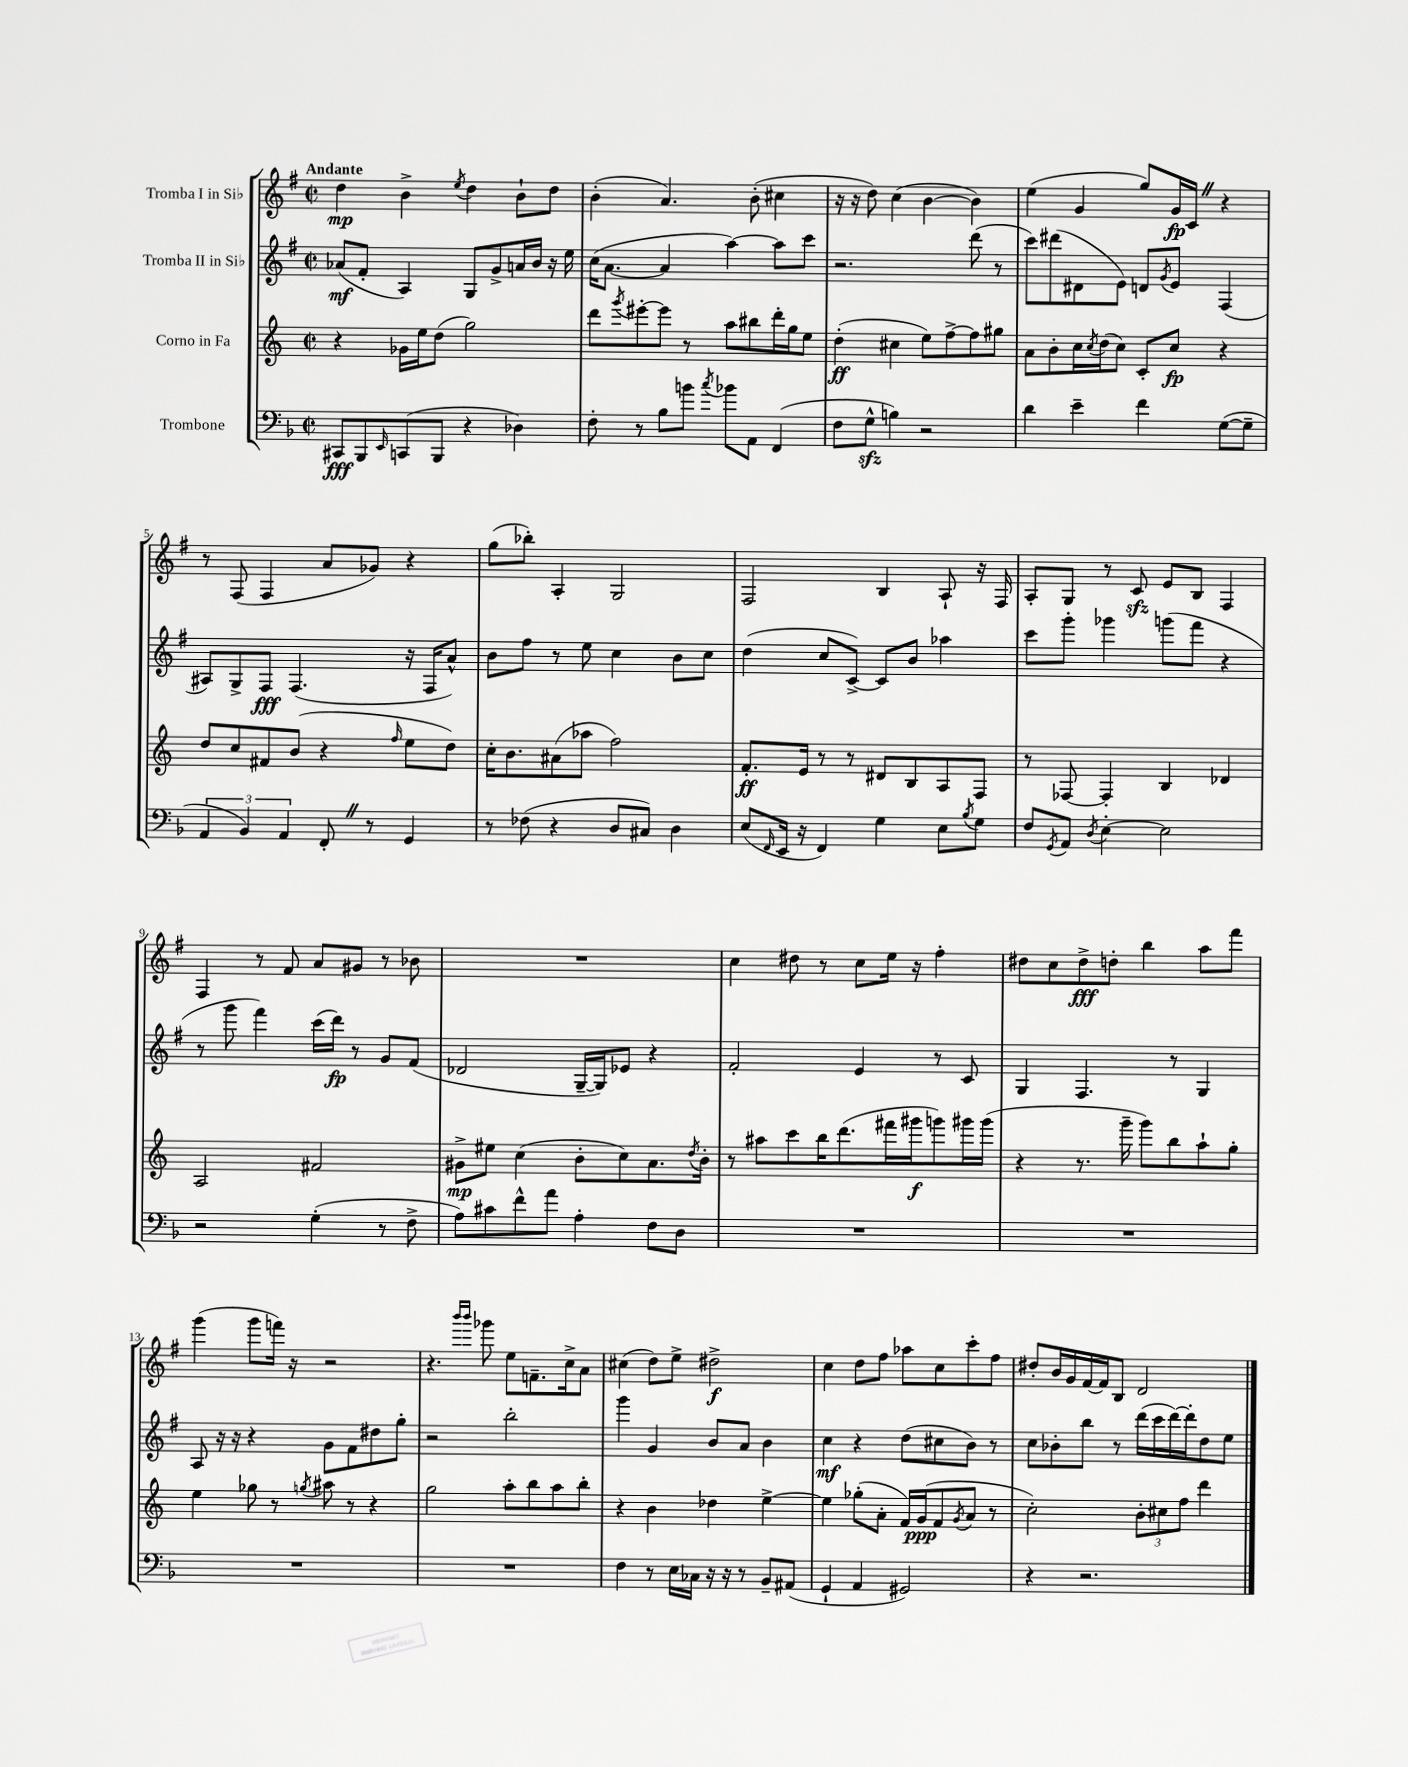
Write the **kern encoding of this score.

**kern	**dynam	**kern	**dynam	**kern	**dynam	**kern	**dynam
*part4	*part4	*part3	*part3	*part2	*part2	*part1	*part1
*staff4	*staff4	*staff3	*staff3	*staff2	*staff2	*staff1	*staff1
*I"Trombone	*	*I"Corno in Fa	*	*I"Tromba II in Si♭	*	*I"Tromba I in Si♭	*
*clefF4	*	*clefG2	*	*clefG2	*	*clefG2	*
*k[b-]	*	*k[]	*	*k[f#]	*	*k[f#]	*
*M2/2	*	*M2/2	*	*M2/2	*	*M2/2	*
*met(c|)	*	*met(c|)	*	*met(c|)	*	*met(c|)	*
=1	=1	=1	=1	=1	=1	=1	=1
!	!	!	!	!	!	!LO:TX:a:B:t=Andante	!
8CC#X/L	fff	4r	.	(8a-X/L	mf	4dd\	mp
8BBB-/	.	.	.	8f#'/J	.	.	.
16qqEE/	.	.	.	.	.	.	.
(8CCn/	.	16g-X\LL	.	4A/)	.	4b^\	.
.	.	16ee\J	.	.	.	.	.
8BBB-/J	.	(8dd\J	.	.	.	.	.
.	.	.	.	.	.	8qee/	.
4r	.	2gg\)	.	8G/L	.	4dd\	.
.	.	.	.	8g^/	.	.	.
4D-X\)	.	.	.	16an/L	.	8b`\L	.
.	.	.	.	16b/JJ	.	.	.
.	.	.	.	16r	.	8dd\J	.
.	.	.	.	16ee\	.	.	.
=2	=2	=2	=2	=2	=2	=2	=2
8F'\	.	8ddd\L	.	(16cc\KL	.	(4b'\	.
.	.	.	.	[8.a\J	.	.	.
.	.	8qggg/	.	.	.	.	.
8r	.	[8eee#X'\	.	.	.	.	.
8B-\L	.	8eee#\J]	.	4a/]	.	4.a/)	.
8bn\J	.	8r	.	.	.	.	.
8qcc/	.	.	.	.	.	.	.
8b-X\L	.	8aa\L	.	[4aa\)	.	.	.
8AA\J	.	8bb#X\	.	.	.	(8b'\	.
(4FF/	.	16ddd'\L	.	8aa\L]	.	4cc#X\	.
.	.	16gg\J	.	.	.	.	.
.	.	8ee\J	.	8ccc\J	.	.	.
=3	=3	=3	=3	=3	=3	=3	=3
8F\L	.	(4dd'\	ff	2.r	.	16r	.
.	.	.	.	.	.	16r	.
8Gzz^^\J	.	.	.	.	.	8dd\)	.
4Bn\)	.	4cc#X\	.	.	.	(4cc\	.
2r	.	8ee\L)	.	.	.	[4b\	.
.	.	[8ff^\	.	.	.	.	.
.	.	8ff\]	.	(8ddd\	.	4b\])	.
.	.	8gg#X\J	.	8r	.	.	.
=4	=4	=4	=4	=4	=4	=4	=4
4d\	.	8a\L	.	8ccc\L)	.	(4ee\	.
.	.	8b'\	.	(8ddd#X\	.	.	.
4e~\	.	16cc\L	.	8d#X\	.	4g/	.
.	.	8qcc/	.	.	.	.	.
.	.	(16dd\J	.	.	.	.	.
.	.	8cc\J)	.	8e\J)	.	.	.
4f\	.	8c'/L	.	8dn/L	.	8gg/L)	.
.	.	.	.	8qg/	.	.	.
.	.	8cc/J	fp	8e/J	.	16g/L	fp
.	.	.	.	.	.	16cZ/JJ	.
([8G\L	.	4r	.	(4F#/	.	4r	.
8G~\J]	.	.	.	.	.	.	.
!!LO:LB:g=z
=5	=5	=5	=5	=5	=5	=5	=5
6AA/	.	8dd/L	.	8A#X/L)	.	8r	.
.	.	8cc/	.	8G^/	.	(8F#/	.
6BB-/)	.	.	.	.	.	.	.
.	.	8f#X/	.	8F#/J	fff	4F#/	.
6AA/	.	.	.	.	.	.	.
.	.	(8b/J	.	(4.F#/	.	.	.
8FF'Z/	.	4r	.	.	.	8a/L	.
8r	.	.	.	.	.	8g-X/J)	.
.	.	16qqff/	.	.	.	.	.
4GG/	.	8ee\L	.	16r	.	4r	.
.	.	.	.	16F#/KL	.	.	.
.	.	8dd\J)	.	8a^^/J)	.	.	.
=6	=6	=6	=6	=6	=6	=6	=6
8r	.	16cc'\KL	.	8b\L	.	(8gg\L	.
.	.	8.b\	.	.	.	.	.
(8F-X\	.	.	.	8ff#\J	.	8bb-X'\J)	.
4r	.	(8a#X\	.	8r	.	4A'/	.
.	.	8aa-X\J	.	8ee\	.	.	.
8D/L	.	2ff\)	.	4cc\	.	2G/	.
8C#X/J)	.	.	.	.	.	.	.
4D\	.	.	.	8b\L	.	.	.
.	.	.	.	8cc\J	.	.	.
=7	=7	=7	=7	=7	=7	=7	=7
(8E/L	.	8.f'/L	ff	(4dd\	.	2F#/	.
16qqFF/	.	.	.	.	.	.	.
16EE/Jk	.	.	.	.	.	.	.
16r	.	16e/Jk	.	.	.	.	.
4FF/)	.	8r	.	8cc/L	.	.	.
.	.	8r	.	[8c^/J)	.	.	.
4G\	.	8d#X/L	.	8c/L]	.	4B/	.
.	.	8B/	.	8b/J	.	.	.
8E\L	.	8A/	.	4aa-X\	.	8A`/	.
8qB-/	.	.	.	.	.	.	.
8G\J	.	8F/J	.	.	.	16r	.
.	.	.	.	.	.	16F#/	.
=8	=8	=8	=8	=8	=8	=8	=8
8F/L	.	8r	.	8ccc\L	.	8A'/L	.
8qGG/	.	.	.	.	.	.	.
8AA/J	.	[8F-X/	.	8ggg'\J	.	8G/J	.
8qD/	.	.	.	.	.	.	.
[4E'\	.	4F-'/]	.	4ggg-X\	.	8r	.
.	.	.	.	.	.	8czz/	.
2E\]	.	4B/	.	(8gggn\L	.	8e/L	.
.	.	.	.	8fff#\J	.	8B/J	.
.	.	4d-X/	.	4r	.	4F#/	.
!!LO:LB:g=z
=9	=9	=9	=9	=9	=9	=9	=9
2r	.	2A/	.	8r	.	4F#/	.
.	.	.	.	8ggg\	.	.	.
.	.	.	.	4fff#\)	.	8r	.
.	.	.	.	.	.	8f#/	.
(4G'\	.	2f#X/	.	(16ccc\LL	.	8a/L	.
.	.	.	.	16ddd\JJ)	fp	.	.
.	.	.	.	8r	.	8g#X/J	.
8r	.	.	.	8g/L	.	8r	.
8F^\	.	.	.	(8f#/J	.	8b-X\	.
=10	=10	=10	=10	=10	=10	=10	=10
8A\L)	.	8g#X^\L	mp	2d-X/	.	1r	.
8c#X\	.	8ee#X\J	.	.	.	.	.
8f^^\	.	(4cc\	.	.	.	.	.
8a\J	.	.	.	.	.	.	.
4A'\	.	8b'\L	.	[16G~/LL	.	.	.
.	.	.	.	16G/J])	.	.	.
.	.	8cc\)	.	8e-X/J	.	.	.
8F\L	.	8.a\	.	4r	.	.	.
8D\J	.	.	.	.	.	.	.
.	.	8qdd/	.	.	.	.	.
.	.	16b'\Jk	.	.	.	.	.
=11	=11	=11	=11	=11	=11	=11	=11
1r	.	8r	.	2f#'/	.	4cc\	.
.	.	8aa#X\L	.	.	.	.	.
.	.	8ccc\	.	.	.	8dd#X\	.
.	.	16bb\K	.	.	.	8r	.
.	.	(8.ddd\	.	.	.	.	.
.	.	.	.	4e/	.	8cc\L	.
.	.	16fff#X\L	.	.	.	16ee\Jk	.
.	.	16ggg#X\J	f	.	.	16r	.
.	.	8gggn\)	.	8r	.	4ff#'\	.
.	.	16ggg#X\L	.	8c/	.	.	.
.	.	(16ggg#\JJ	.	.	.	.	.
=12	=12	=12	=12	=12	=12	=12	=12
1r	.	4r	.	4G/	.	8dd#X\L	.
.	.	.	.	.	.	8cc\	.
.	.	8.r	.	4.F#/	.	8dd#^\	fff
.	.	.	.	.	.	8ddn'\J	.
.	.	16ggg~\	.	.	.	.	.
.	.	8ggg\L)	.	.	.	4bb\	.
.	.	8bb\	.	8r	.	.	.
.	.	8aa`\	.	4G/	.	8aa\L	.
.	.	8gg'\J	.	.	.	8fff#\J	.
!!LO:LB:g=z
=13	=13	=13	=13	=13	=13	=13	=13
1r	.	4ee\	.	8A/	.	(4ggg\	.
.	.	.	.	16r	.	.	.
.	.	.	.	16r	.	.	.
.	.	8gg-X\	.	4r	.	8ggg\L	.
.	.	8r	.	.	.	16fffn\Jk)	.
.	.	.	.	.	.	16r	.
.	.	8qggn/	.	.	.	.	.
.	.	8aa#X\	.	8g\L	.	2r	.
.	.	8r	.	8f#\	.	.	.
.	.	4r	.	8dd#X\	.	.	.
.	.	.	.	8gg'\J	.	.	.
=14	=14	=14	=14	=14	=14	=14	=14
1r	.	2gg\	.	2r	.	4.r	.
.	.	.	.	.	.	16qqbbb/LL	.
.	.	.	.	.	.	16qqbbb/JJ	.
.	.	.	.	.	.	8ggg-X\	.
.	.	8aa'\L	.	2bb'\	.	8ee\L	.
.	.	8bb\	.	.	.	8.fn~\	.
.	.	8aa\	.	.	.	.	.
.	.	.	.	.	.	16cc^\k	.
.	.	8bb'\J	.	.	.	8a\J	.
=15	=15	=15	=15	=15	=15	=15	=15
4F\	.	4r	.	4ggg\	.	(4cc#X\	.
8r	.	4b\	.	4g/	.	8dd\L)	.
16E\LL	.	.	.	.	.	8ee^\J	.
16C-X\JJ	.	.	.	.	.	.	.
16r	.	4dd-X\	.	8b/L	.	2dd#X^\	f
16r	.	.	.	.	.	.	.
8r	.	.	.	8a/J	.	.	.
8BB-~/L	.	[4ee^\	.	4b\	.	.	.
(8AA#X/J	.	.	.	.	.	.	.
=16	=16	=16	=16	=16	=16	=16	=16
4GG`/	.	4ee\]	.	4cc\	mf	4cc\	.
4AA/	.	(8gg-X'\L	.	4r	.	8dd\L	.
.	.	8a'\J	.	.	.	8ff#\J	.
2GG#X/)	.	16f/LL)	.	(8dd\L	.	8aa-X\L	.
.	.	(16g/J	ppp	.	.	.	.
.	.	8f/	.	8cc#X\	.	8cc\	.
.	.	8qg/	.	.	.	.	.
.	.	8a/J	.	8b\J)	.	8ccc'\	.
.	.	8r	.	8r	.	8ff#\J	.
=17	=17	=17	=17	=17	=17	=17	=17
4r	.	2cc'\)	.	8cc\L	.	8dd#X'/L	.
.	.	.	.	8b-X'\	.	16b/L	.
.	.	.	.	.	.	16g/	.
2.r	.	.	.	8bb\J	.	[16f#/	.
.	.	.	.	.	.	16f#/J]	.
.	.	.	.	8r	.	8B/J	.
.	.	12b'\L	.	(16ddd\LL	.	2d/	.
.	.	.	.	16ccc\	.	.	.
.	.	12cc#X\	.	.	.	.	.
.	.	.	.	[16ddd\)	.	.	.
.	.	12ff\J	.	.	.	.	.
.	.	.	.	16ddd'\J]	.	.	.
.	.	4ddd\	.	8dd\	.	.	.
.	.	.	.	8ee\J	.	.	.
==	==	==	==	==	==	==	==
*-	*-	*-	*-	*-	*-	*-	*-
